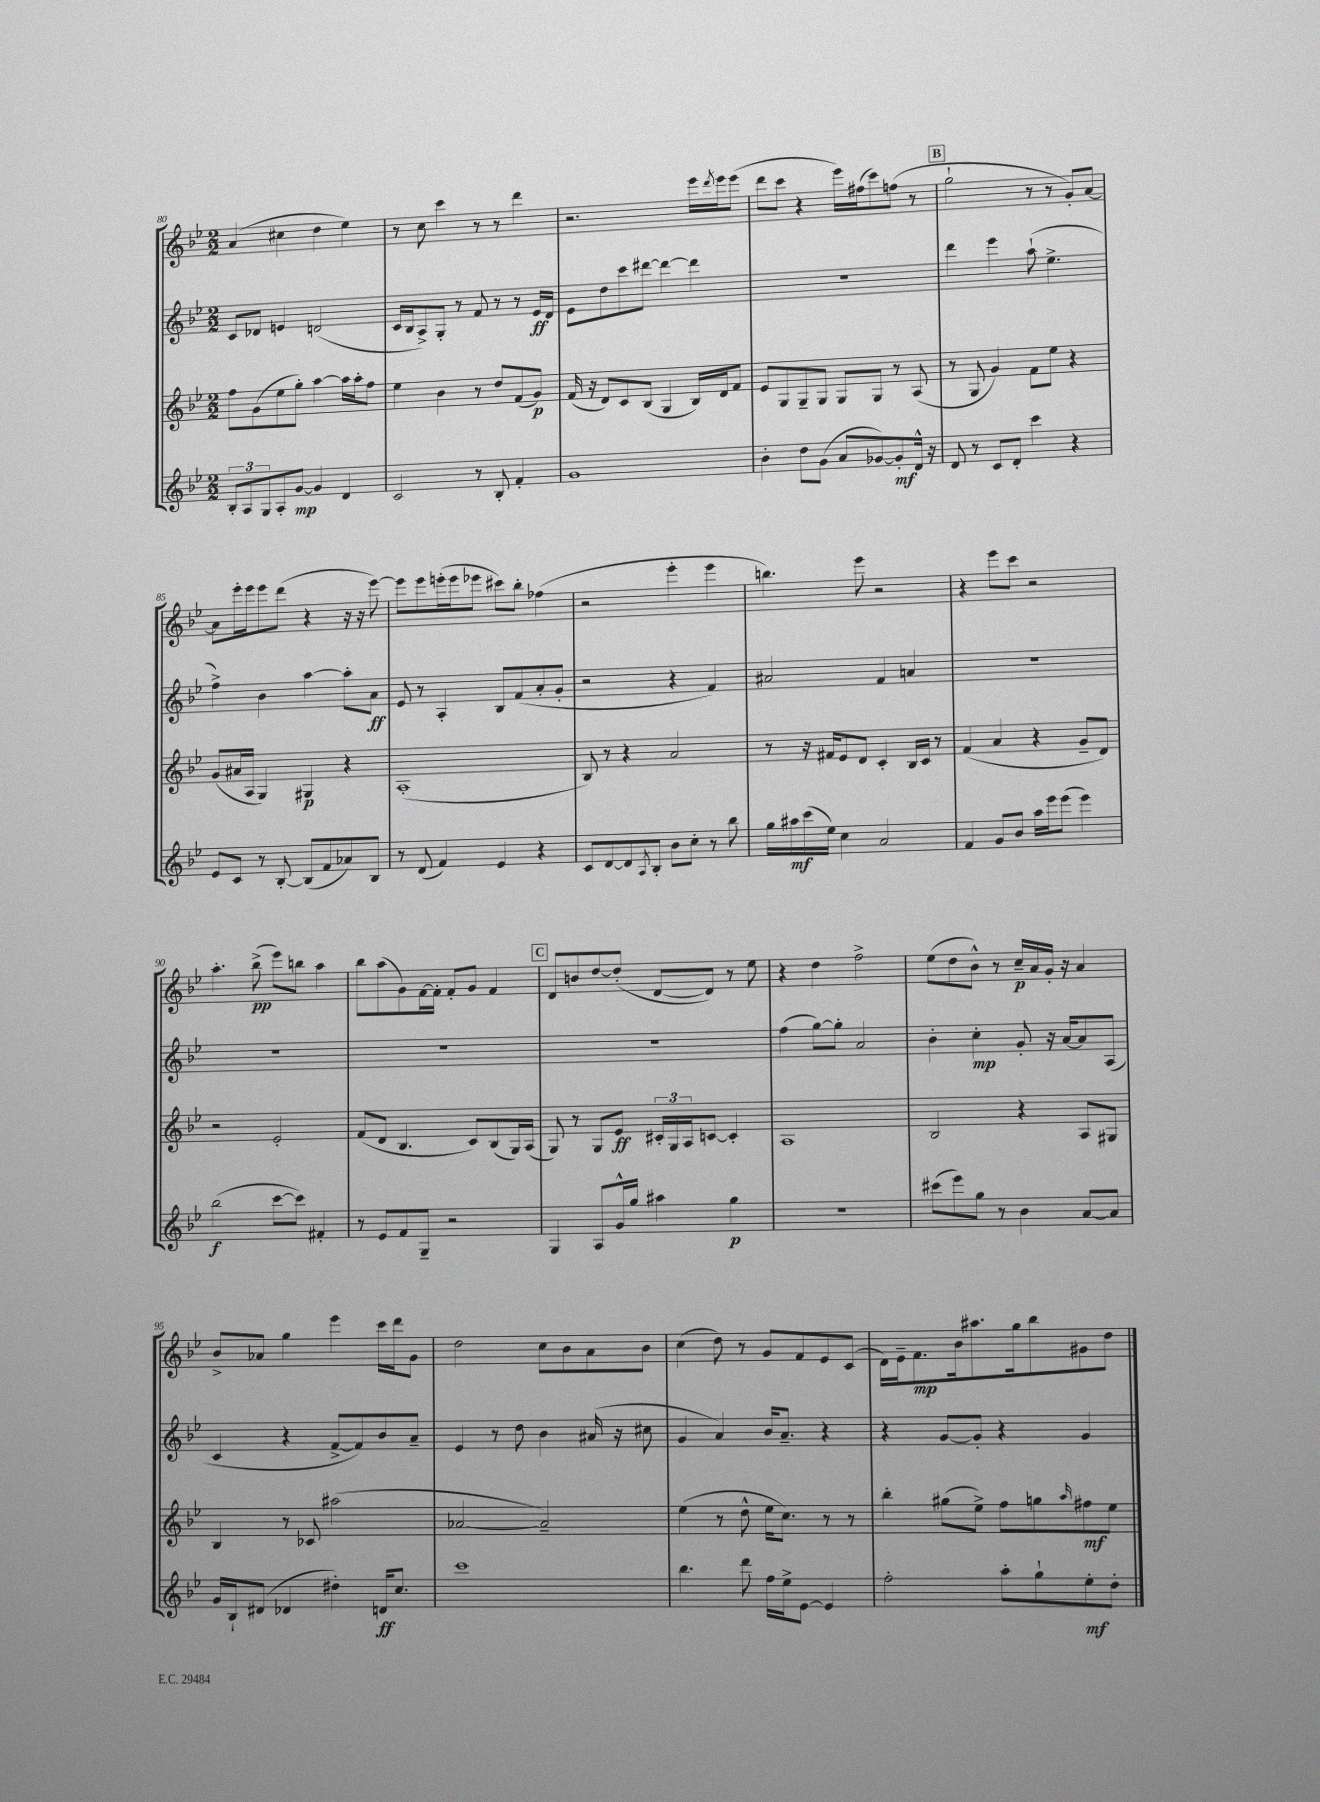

**kern	**kern	**kern	**kern
*staff4	*staff3	*staff2	*staff1
*clefG2	*clefG2	*clefG2	*clefG2
*k[b-e-]	*k[b-e-]	*k[b-e-]	*k[b-e-]
*M2/2	*M2/2	*M2/2	*M2/2
12B-'	8ff	8c	(4a
12A	.	.	.
.	(8g	8d-	.
12G	.	.	.
8A'	8ee-	4e	4cc#
[8g	8gg')	.	.
4g]	[4aa	(2d	4dd
4d	16aa]	.	4ee-)
.	16aa'	.	.
.	8ff	.	.
=	=	=	=
2c	4ee-	16c	8r
.	.	16B-	.
.	.	8A^)	8cc
.	4b-	8G'	4ccc
.	.	8r	.
8r	8r	8f	8r
8B-'	8dd	8r	8r
4f'	(8f	8r	4ddd
.	8g)	16e-	.
.	.	16d	.
=	=	=	=
1g	(16f	8e-	2.r
.	16r	.	.
.	8d)	8dd	.
.	8c	8ccc	.
.	(8B-	[8ddd#	.
.	4G	4ddd#_	.
.	16B-)	4ddd#]	16eee-
.	.	.	8qddd
.	16d	.	16eee-
.	8f	.	(8eee-
=	=	=	=
4b-'	8e-	1r	8ddd
.	8G	.	8ccc
8dd	8G~	.	4r
(8g	8G	.	.
8a	8G	.	16eee-)
.	.	.	(16ff#
[8g-)	8G	.	8ccc)
8g-']	8r	.	(8ff
16d^^	(8A	.	8r
16r	.	.	.
=	=	=	=
8d	8r	4ddd	2gg`
8r	8G	.	.
8c	4g)	4eee-	.
8d'	.	.	.
4ccc	8f	(8aa`	8r
.	8ee-	4.ee-^	8r
4r	4r	.	8g')
.	.	.	[8a
=	=	=	=
8e-	(8g	4ff^)	8a]
8c	16a#	.	16eee-'
.	16A	.	16eee-
8r	4G)	4b-	8eee-
[8B-'	.	.	(8ddd
(8B-]	4G#	[4aa	4r
8f	.	.	.
8a-)	4r	8aa']	16r
.	.	.	16r
8B-	.	8a	[8eee-)
=	=	=	=
8r	(1A'	8e-	8eee-]
(8d	.	8r	8eee-
4f)	.	4A'	(16eee'
.	.	.	16eee
.	.	.	8eee-
4e-	.	8B-	8ccc#)
.	.	(8f	8bb-'
4r	.	8a'	(4ff-
.	.	8g'	.
=	=	=	=
8c	8B-)	2r	2r
[8d	8r	.	.
8d]	4r	.	.
8qA	.	.	.
8B-'	.	.	.
8b-	2a	4r	4eee-'
8cc'	.	.	.
8r	.	4f)	4eee-
8bb-	.	.	.
=	=	=	=
16gg	8r	2a#	4.bb)
16aa#	.	.	.
(16ccc	16r	.	.
16ee-)	16f#	.	.
4cc	8e-	.	.
.	8d	.	8eee-
2a	4c'	4f	2r
.	16B-	4a	.
.	16c	.	.
.	8r	.	.
=	=	=	=
4f	(4f	1r	4r
8g	4a	.	8eee-
8b-	.	.	8ccc
16aa	4r	.	2r
16eee-	.	.	.
(8eee-	.	.	.
4eee-)	8g~	.	.
.	8d)	.	.
=	=	=	=
(2bb-	2r	1r	4.aa'
.	.	.	(8bb-^
[8ccc	2e-'	.	8eee-)
8ccc])	.	.	8bb
4f#'	.	.	4aa
=	=	=	=
8r	(8f	1r	8bb-
8e-	8d	.	(8aa
8f	4.B-	.	8g)
8G~	.	.	[16f
.	.	.	16f']
2r	.	.	8f'
.	8c)	.	8g
.	(8B-	.	4f
.	16G)	.	.
.	(16A	.	.
=	=	=	=
4G	8G)	1r	8d
.	8r	.	8b
8A	8G	.	[8dd
16g^^	8e-	.	(8dd']
16gg	.	.	.
4aa#	24c#'	.	[8d
.	24G	.	.
.	24A	.	.
.	[8c	.	8d])
4gg	4c']	.	8r
.	.	.	8ee-
=	=	=	=
1r	1A	(4ff	4r
.	.	[8gg)	4dd
.	.	8gg']	.
.	.	2a	2ff^
=	=	=	=
(8ccc#	2B-	4b-'	(8ee-
8eee-)	.	.	8dd
8gg	.	4cc'	8b-^^)
8r	.	.	8r
4b-	4r	8g'	16cc~
.	.	.	16a
.	.	16r	16g'
.	.	[16a	16r
[8a	8A	8a]	4a
8a]	8G#	(8A	.
=	=	=	=
16g	4B-	4c	8b-^
16B-`	.	.	.
(8d#	.	.	8a-
4d-	8r	4r	4gg
.	8c-	.	.
4dd#')	(2aa#	[8f^	4eee-
.	.	8f])	.
16d	.	8b-	16ccc
8.cc	.	.	16ddd
.	.	8a~	8g
=	=	=	=
1ccc	[2a-	4e-	2dd
.	.	8r	.
.	.	8dd	.
.	2a-~])	4b-	8cc
.	.	.	8b-
.	.	(16a#	8a
.	.	16r	.
.	.	8cc#	8b-
=	=	=	=
4.bb-	(4ee-	4g	(4cc
.	8r	4a)	8dd)
8ddd	8dd^^	.	8r
16ff	16ee-	16b-	8g
16ee-^	8.cc)	8.a~	.
[8e-	.	.	8f
4e-]	8r	4r	8e-
.	8r	.	(8c
=	=	=	=
2ff'	4bb-'	4r	16d)
.	.	.	16e-~
.	.	.	8.f
.	(8gg#	[8g	.
.	.	.	16b-
.	8ee-^)	8g']	8.aa#
8aa'	8ff	4r	.
.	.	.	16gg
8gg`	8gg	.	8bb-
.	16qqaa	.	.
8ee-'	8ff#	4g	8g#
8dd'	8ee-	.	8dd
==	==	==	==
*-	*-	*-	*-
